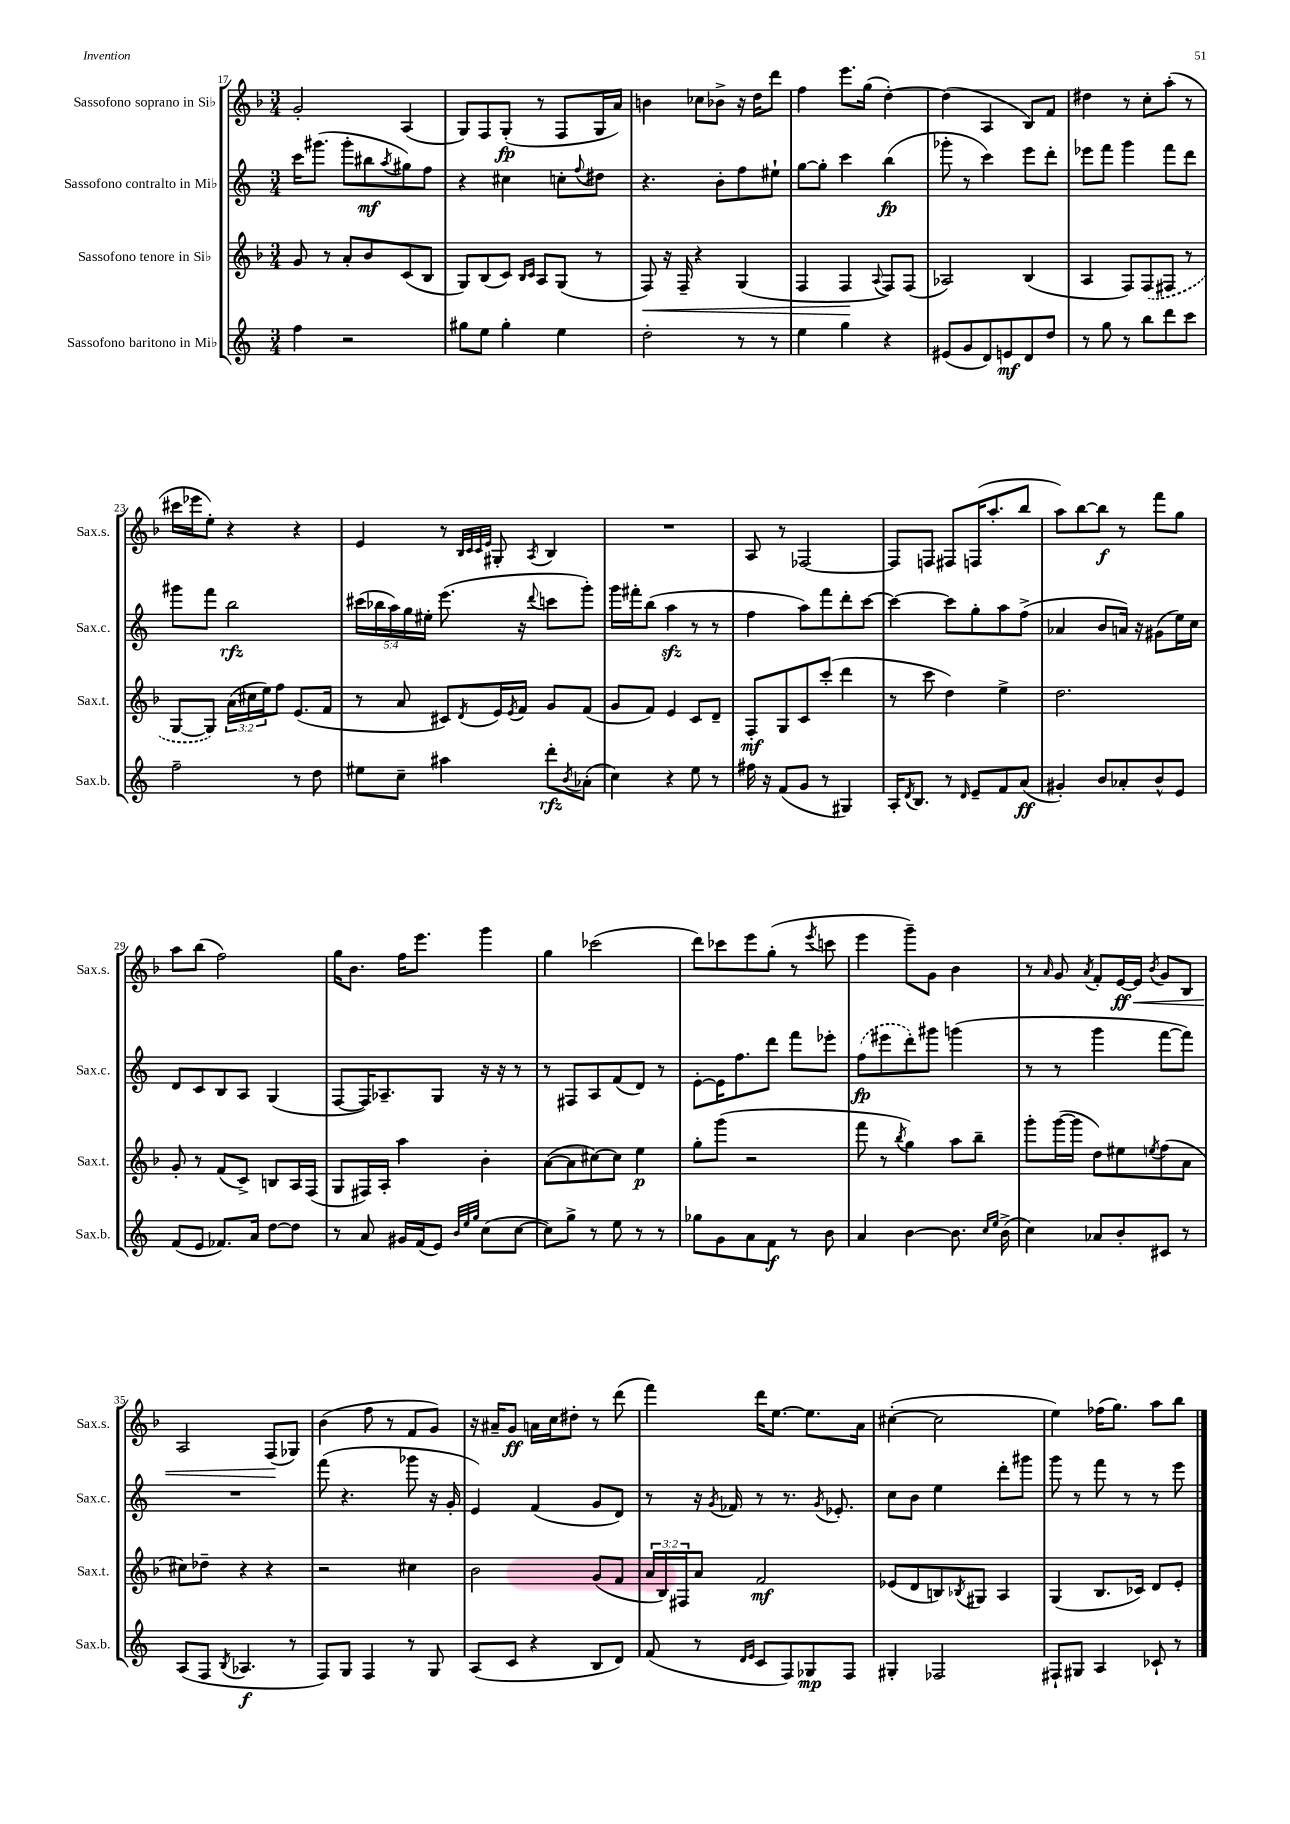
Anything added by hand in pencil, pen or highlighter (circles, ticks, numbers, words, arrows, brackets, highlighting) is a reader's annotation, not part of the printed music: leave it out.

**kern	**kern	**kern	**kern
*staff4	*staff3	*staff2	*staff1
*clefG2	*clefG2	*clefG2	*clefG2
*k[]	*k[b-]	*k[]	*k[b-]
*M3/4	*M3/4	*M3/4	*M3/4
4ff\	8g/	16ccc\LK	2g'/
.	.	(8.ggg#\J	.
.	8r	.	.
2r	8a'/L	8ggg#'\L	.
.	8b-/	8bb#\	.
.	.	8qaa/	.
.	(8c/	8gg#\)	(4A/
.	8B-/J	8ff\J	.
=	=	=	=
8gg#\L	8G/L)	4r	8G/L)
8ee\J	(8B-/	.	8F/
4gg#'\	8c/J)	4cc#\	(8G'/J
.	16qqB-/LL	.	.
.	16qqc/JJ	.	.
.	8A/L	.	8r
4ee\	(8G/J	8cc'\L	8F/L
.	.	8qqff/	.
.	8r	8dd#\J	16G/L
.	.	.	16a/JJ)
=	=	=	=
2dd'\	8F/)	4.r	4b\
.	16r	.	.
.	16F~/	.	.
.	4r	.	8cc-\L
.	.	8b'\L	8b-^\J
8r	(4G/	8ff\	16r
.	.	.	16dd\LK
8r	.	8ee#`\J	8ddd\J
=	=	=	=
4ee\	4F/	[8gg\L	4ff\
.	.	8gg'\]J	.
4gg\	4F/	4ccc\	8.eee\L
.	.	.	(16gg\Jk
.	8qqA/	.	.
4r	8F/L)	(4bb\	[4dd'\)
.	(8F/J	.	.
=	=	=	=
(8e#/L	2A-/)	8ggg-'\	(4dd\]
8g/	.	8r	.
8d/)	.	4ccc\)	4A/
8e/	.	.	.
8d/	(4B-/	8eee\L	8B-/L)
8dd/J	.	8ddd'\J	8f/J
=	=	=	=
8r	4A/	8eee-\L	4dd#\
8gg\	.	8fff\J	.
8r	8F/L)	4ggg\	8r
8bb\L	(8F/	.	8cc'\L
8ddd\	8F#/J	8fff\L	(8aa'\J
8ccc\J	8r	8ddd\J	8r
=	=	=	=
2ff~\	[8G/L	8ggg#\L	16ccc#\LL
.	.	.	16eee-\J
.	8G/]J)	8fff\J	8ee'\J)
.	(24a\LL	2bb\	4r
.	24cc#\	.	.
.	24ee\J)	.	.
.	8ff\J	.	.
8r	(8.e/L	.	4r
8dd\	.	.	.
.	16f/Jk	.	.
=	=	=	=
8ee#\L	8r	(20ccc#\LL	4e/
.	.	20bb-\	.
.	.	20aa\)	.
8cc~\J	8a/	.	.
.	.	20gg\	.
.	.	20ee#'\JJ	.
4aa#\	8c#/L)	(8.eee\	8r
.	.	.	32qqB-/LLL
.	.	.	32qqc/
.	.	.	32qqc/
.	8qd/	.	32qqe/JJJ
.	16e/L	.	8G#'/
.	8qe/	.	.
.	16f/JJ	16r	.
.	.	8qqddd/	8qA/
8ddd'\L	8g/L	8ccc\L	4B-/
8qb/	.	.	.
(8a-'\J	(8f/J	8ggg'\J)	.
=	=	=	=
4cc\)	8g/L	16ggg\LL	2.r
.	.	16fff#'\J	.
.	8f/J)	(8bb\J	.
4r	4e/	4aa\	.
8ee\	8c/L	8r	.
8r	8d~/J	8r	.
=	=	=	=
16ff#\	8F'/L	4ff\	8A/
16r	.	.	.
(8f/L	8G/	.	8r
8g/J	8c/	8aa\L)	[2F-/
8r	(8ccc'/J	8fff\	.
4G#/)	4ddd\	8ddd'\	.
.	.	[8ccc\J	.
=	=	=	=
16A'/LK	8r	4ccc\_	8F-/]L
8qd/	.	.	.
8.B/J	.	.	.
.	8ccc\	.	8F/J
8r	4dd\)	8ccc\]L	8F#/L
16qqd/	.	.	.
8e~/L	.	8gg'\	(16F/K
.	.	.	8.aa'/
8f/	4ee^\	8aa\	.
(8a/J	.	(8ff^\J	8bb-/J
=	=	=	=
4g#'/)	2.dd\	4a-/	8aa\L)
.	.	.	[8bb-\
8b/L	.	8b/L	8bb-\]J
8a-'/	.	16a/Jk)	8r
.	.	16r	.
8b^^/	.	(8g#\L	8fff\L
8e/J	.	16ee\L)	8gg\J
.	.	16cc\JJ	.
=	=	=	=
(8f/L	8g'/	8d/L	8aa\L
8e/J	8r	8c/	(8bb-\J
8.f-/L)	(8f/L	8B/	2ff\)
.	8c^/J)	8A/J	.
16a/Jk	.	.	.
[8dd\L	8B/L	(4G/	.
8dd\]J	16A/L	.	.
.	(16F/JJ	.	.
=	=	=	=
8r	8G/L	[8F/L	16gg\LK
.	.	.	8.b-\J
8a/	16F#/L)	16F/]K)	.
.	16A'/JJ	8.A-~/	.
16g#/LL	4aa\	.	16ff\LK
(16f/J	.	.	8.eee\J
8e/J)	.	8G/J	.
32qqb/LLL	.	.	.
32qqee/	.	.	.
32qqgg/JJJ	.	.	.
(8cc\L	4b-'\	16r	4ggg\
.	.	16r	.
[8cc\J	.	8r	.
=	=	=	=
8cc\]L)	([8a\L	8r	4gg\
8gg^\J	8a\]	8F#/L	.
8r	[8cc#\)	8A/	(2ccc-\
8ee\	8cc#\]J	(8f/	.
8r	4ee\	8d/J)	.
8r	.	8r	.
=	=	=	=
8gg-\L	8gg'\L	[8e'\L	8ddd\L)
8g\	(8ggg\J	16e\]K	8ccc-\
.	.	8.ff\	.
8a\	2r	.	8eee\
8f\J	.	8ddd\J	(8gg'\J
8r	.	8fff\L	8r
.	.	.	8qeee/
8b\	.	8eee-'\J	8ccc\
=	=	=	=
4a/	8fff\	(8ff\L	4eee\
.	8r	8eee#\	.
.	8qbb-/	.	.
[4b\	4gg\)	8ddd'\)	8ggg~\L)
.	.	8ggg#\J	8g\J
8.b\]	8aa\L	(4ggg\	4b-\
.	8bb-~\J	.	.
16qqcc/LL	.	.	.
16qqee/JJ	.	.	.
(16b^\	.	.	.
=	=	=	=
4cc\)	8ggg'\L	8r	8r
.	.	.	16qqa/
.	([16ggg\L	8r	8g/
.	16ggg\]JJ	.	.
.	.	.	8qa/
8a-/L	8dd\L)	4ggg\	8f'/L
8b'/	8ee#\	.	[16e/L
.	.	.	16e/]JJ
.	8qee/	.	8qb-/
8c#/J	(8ff\	[8fff\L	8g/L
8r	8a\J	8fff\]J)	8B-/J
=	=	=	=
(8A/L	8cc#\L)	2.r	2A/
8F/J	8dd-~\J	.	.
8qB/	.	.	.
4.A-/	4r	.	.
.	4r	.	(8F/L
8r	.	.	8G-/J)
=	=	=	=
8F/L)	2r	(8fff\	(4b-\
8G/J	.	4.r	.
4F/	.	.	8ff\
.	.	.	8r
8r	4cc#\	8ggg-\	8f/L
8G/	.	16r	8g/J)
.	.	16g'/	.
=	=	=	=
(8A/L	2b-\	4e/)	16r
.	.	.	16a#~/LK
8c/J	.	.	8g/J
4r	.	(4f/	16a\LL
.	.	.	16cc\J
.	.	.	8dd#'\J
8B/L	(8g/L	8g/L	8r
8d/J)	8f/J	8d/J)	(8ddd\
=	=	=	=
(8f/	24a/LL	8r	4fff\)
.	24B-/)	.	.
.	24F#/J	.	.
8r	8a/J	16r	.
.	.	8qg/	.
.	.	16f-/	.
16qqd/LL	.	.	.
16qqe/JJ	.	.	.
8c/L	2f/	8r	16ddd\LK
.	.	.	[8.ee\J
8F/)	.	8.r	.
8G-/	.	.	8.ee\]L
.	.	8qg/	.
.	.	8.e-'/	.
8F/J	.	.	.
.	.	.	16a\Jk
=	=	=	=
4G#'/	(8e-/L	8cc\L	([4cc#'\
.	8d/	8b\J	.
2F-/	8B/)	4ee\	2cc#\]
.	8qB-/	.	.
.	8G#/J	.	.
.	4A/	8ddd'\L	.
.	.	8ggg#\J	.
=	=	=	=
8F#`/L	(4G/	8ggg\	4ee\)
8G#/J	.	8r	.
4A/	8.B-/L	8fff\	(16ff-\LK
.	.	.	8.gg\J)
.	.	8r	.
.	16c-/Jk)	.	.
8c-`/	8d/L	8r	8aa\L
8r	8e'/J	8eee\	8bb-\J
==	==	==	==
*-	*-	*-	*-
